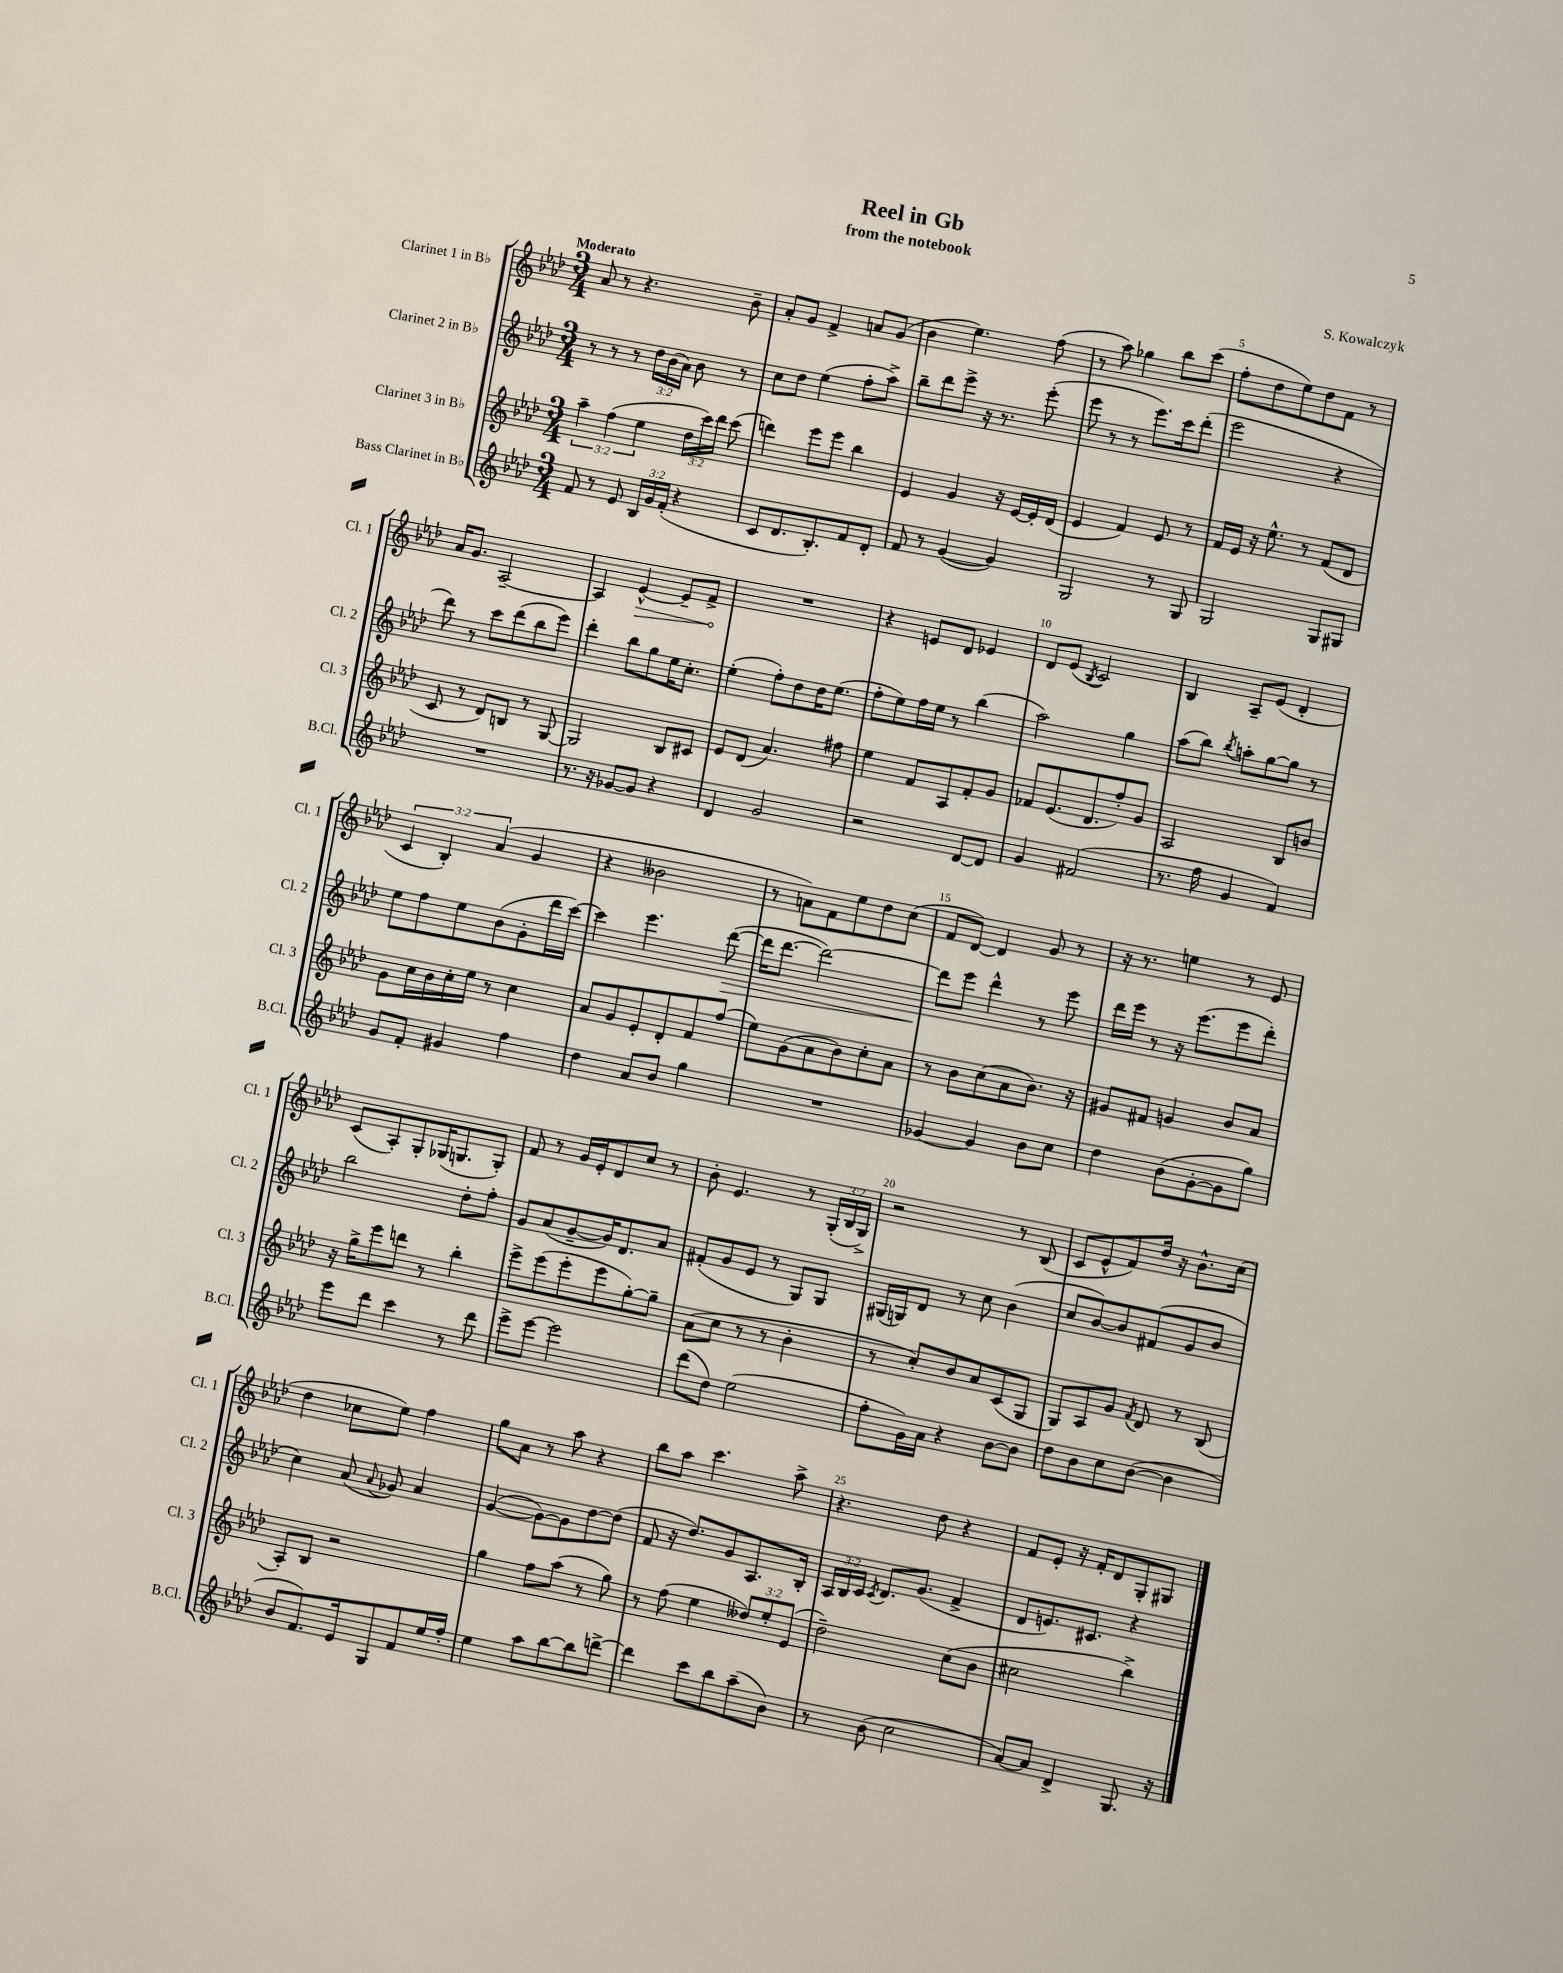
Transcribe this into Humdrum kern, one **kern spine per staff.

**kern	**kern	**kern	**kern
*staff4	*staff3	*staff2	*staff1
*clefG2	*clefG2	*clefG2	*clefG2
*k[b-e-a-d-]	*k[b-e-a-d-]	*k[b-e-a-d-]	*k[b-e-a-d-]
*M3/4	*M3/4	*M3/4	*M3/4
8f/	6aa-~\	8r	8a-/
8r	.	8r	8r
.	(6ff\	.	.
8e-/	.	8r	4.r
.	6ee-\	.	.
24B-/LL	.	24dd-\LL	.
24g/	.	(24b-\	.
(24f'/JJ	.	24a-\JJ)	.
4r	24dd-\LL	8b-\	.
.	24ccc\)	.	.
.	24ddd-\JJ	.	.
.	(8ccc\	8r	8b-~\
=	=	=	=
8c/L	4ddd\)	8cc\L	8a-'/L
8.d-/	.	8dd-\J	8g/J
.	8eee-\L	(4ee-\	4f^/
8.B-'/)	.	.	.
.	8eee-\J	.	.
8f/	4bb-\	8ff'\L	8a/L
8d-'/J	.	8aa-^\J)	(8g/J
=	=	=	=
8f/	4e-/	8bb-~\L	4b-\
8r	.	8ddd-\	.
([4g/	4g/	8eee-^\J	4.ee-\)
.	.	16r	.
.	.	8.r	.
4g/])	16r	.	.
.	[16e-/LL	.	.
.	16e-'/]	(8eee-'\	(8ff\
.	(16d-/JJ	.	.
=	=	=	=
2G/	4e-/	8eee-\	8r
.	.	8r	8aa-\)
.	4f/)	8r	4gg-\
.	.	8.eee-\L)	.
8r	8e-/	.	8bb-\L
.	.	16ccc\k	.
8G/	8r	(8ddd-'\J	(8ccc\J
=	=	=	=
2G/	16f/LL	2eee-\	8ff'\L
.	16e-/JJ	.	.
.	16r	.	8dd-\
.	8.ee-^^\	.	.
.	.	.	8ee-\)
.	8r	.	8dd-\
8G/L	(8f/L	4r	8f\J
8G#/J	8d-/J	.	8r
=	=	=	=
2.r	8c/	8ddd-\)	16a-/LK
.	.	.	8.g/J
.	8r	8r	.
.	8d-/L)	8ccc\L	[2A-~/
.	8B/J	(8ddd-\	.
.	8r	8bb-\	.
.	[8G/	8eee-\J)	.
=	=	=	=
8.r	2G/]	4ddd-'\	4A-/]
16r	.	.	.
[8g-/L	.	8bb-\L	[4e-^^/
8g-/]J	.	8gg\	.
4r	8B-/L	16ee-\K	8e-~/]L
.	.	8.cc'\J	.
.	8c#/J	.	8f^/J
=	=	=	=
4d-/	8e-/L	(4ee-'\	2.r
.	(8d-/J	.	.
2g/	4.a-/)	8ff'\L)	.
.	.	8dd-\	.
.	.	16dd-\K	.
.	.	(8.ee-\J	.
.	8ff#\	.	.
=	=	=	=
2r	4ee-\	8ff'\L	4r
.	.	8ee-\)	.
.	8f/L	16ff\L	8e/L
.	.	16ee-\JJ	.
.	8A-/	8r	8d-/J
[8d-/L	8f'/	(4bb-\	4e-/
8d-/]J	8g/J	.	.
=	=	=	=
4g/	8f-/L	2aa-\)	8d-/L
.	(8.e-/	.	(8e-/J
.	.	.	8qB-/
(2f#/	.	.	2c/)
.	8.d-/	.	.
.	8ff'/)	4gg\	.
.	8g/J	.	.
=	=	=	=
8.r	2A-/	(8aa-\L	4B-/
.	.	8bb-\J)	.
16ff\	.	.	.
.	.	8qbb-/	.
4g/	.	8aa'\L	8A-~/L
.	.	[8gg\	(8e-/J
4f/)	8B-/L	8gg\]J	4d-'/
.	8b/J	8r	.
=	=	=	=
8g/L	8g\L	8ee-\L	6c/
8f'/J	16cc\L	8ff\	.
.	.	.	6B-'/)
.	16b-\	.	.
4g#/	16cc'\	8ee-\	.
.	16ee-\JJ	.	.
.	.	.	(6a-/
.	8r	(8b-\	.
4ff\	4cc\	8g'\	4g/
.	.	16ddd-\L	.
.	.	[16ccc\JJ)	.
=	=	=	=
4dd-\	8a-/L	4ccc\]	4r
.	8g/	.	.
8a-/L	8e-'/	4.eee-\	2b--\
8b-/J	8d-'/	.	.
4gg\	8f/	.	.
.	(8ff/J	([8ddd-\	.
=	=	=	=
2.r	8ee-\L)	16ddd-\]LK	8r
.	.	[8.ddd-\J	.
.	(8g\	.	8a\L)
.	8a-\	2ddd-\_)	8f\
.	8b-\)	.	8ee-\
.	8cc'\	.	8dd-\
.	8a-\J	.	(8cc\J
=	=	=	=
[4g-/	8r	8ddd-\]L	8f/L
.	8b-\L	8eee-\J	[8d-/J)
4g-/]	(8cc\	4ddd-^^\	4d-/]
.	8a-\	.	.
8b-\L	8.b-\J)	8r	8g/
8cc\J	.	8eee-\	8r
.	16r	.	.
=	=	=	=
4dd-\	8g#/L	16ddd-\LL	16r
.	.	16eee-\JJ	8.r
.	8f#/J	8r	.
(8b-\L	4g/	16r	4ee\
.	.	(8.eee-\L	.
[8g'\	.	.	.
8g\]	8b-/L	8eee-\	8r
8gg\J)	8a-/J	8ddd-'\J)	8e-/
=	=	=	=
8eee-\L	16r	2bb-\	(8c/L
.	16gg^\LK	.	.
8ddd-\J	8eee-\	.	8A-'/)
4ccc\	8ddd\J	.	8G'/
.	8r	.	(16G-/K
.	.	.	8.G/
8r	4bb-'\	8dd-'\L	.
8ddd-\	.	8ff'\J	8G'/J)
=	=	=	=
8eee-^\L	8eee-^\L	8g/L	8f/
[8eee-\J	(8eee-\	(8a-/	8r
2eee-\]	8eee-'\	[8g~/	16g/LL
.	.	.	16e-'/J
.	8eee-\	16g/]K)	8d-/
.	.	8.d-/	.
.	[8gg'\)	.	8cc/J
.	8gg~\]J	8a-/J	8r
=	=	=	=
(8ddd-\L	(8a-\L	(8f#'/L	8b-'\
8dd-\J)	8cc\J	8g/	4.e-/
(2ee-\	8r	8e-/J	.
.	8r	8r	.
.	4b-'\	8G/L)	8r
.	.	8G/J	(24G'/LL
.	.	.	24B-/
.	.	.	24G^/JJ)
=	=	=	=
8ff'\L	8r	(16G#/LL	2r
.	.	16G/J)	.
16g\L)	8cc'/L)	8d-/J	.
16a-\JJ	.	.	.
4r	8b-/	8r	.
.	8a-/	8cc\	.
[8b-\L	(8c/	(4b-\	8r
8b-\]J	8G/J	.	(8B-/
=	=	=	=
8dd-\L	8G/L)	8cc/L	8c/L
8b-\	8A-/	[8b-/)	8e-^^/
8cc\	8g/J	8b-/]	8f/)
.	8qf/	.	.
([8b-\J	8d-/	(8f#/	16dd-/Jk
.	.	.	16r
4b-\]	8r	8g/	8.b-^^\L
.	(8B-/	8b-/J	.
.	.	.	(16cc\Jk
=	=	=	=
8b-/L	8A-'/L)	4cc\)	4dd-\
8.f/)	8B-/J	.	.
.	2r	(8a-/	8cc-\L
16e-/k	.	.	.
.	.	8qqa-/	.
8G/	.	8g-/)	8ee-\J)
8f/	.	4a-/	4ff\
16ee-/L	.	.	.
16ff'/JJ	.	.	.
=	=	=	=
4ee-\	4gg\	([4g/	8gg\L
.	.	.	8a-\J
8aa-\L	8ff\L	8g\_L)	8r
[8bb-\	(8aa-\J	8g\]	8aa-\
8bb-\]	8r	[8dd-\	4r
[8ddd^\J	8gg\)	(8dd-\]J	.
=	=	=	=
4ddd\]	8r	8f/	8bb-\L
.	(8ff\	16r	8aa-\J
.	.	8.dd-/L)	.
8ccc\L	4ee-\	.	4.ccc\
8bb-\	.	8g/	.
(8aa-~\	12dd--/L)	8.A-/	.
.	12ee-'/	.	.
8b-\J)	.	.	8aa-^\
.	(12e-/J	.	.
.	.	16B-'/Jk	.
=	=	=	=
8r	2dd-~\)	24A-/LL	4.r
.	.	24B-/	.
.	.	24c/JJ	.
.	.	8qc/	.
(8b-\	.	8.d-/L	.
2cc\	.	.	.
.	.	(8.g/J	.
.	.	.	8dd-\
.	(8cc\L	4f^/	4r
.	8b-\J	.	.
=	=	=	=
[8a-/L)	2cc#\	8d-/L	8f/L
8a-/]J	.	8.e/)	8e-'/J
4d-^/	.	.	16r
.	.	8.c#/J	16f'/LK
.	.	.	8d-/
8.G/	4bb-^\)	4r	8G'/
.	.	.	8G#/J
16r	.	.	.
==	==	==	==
*-	*-	*-	*-
